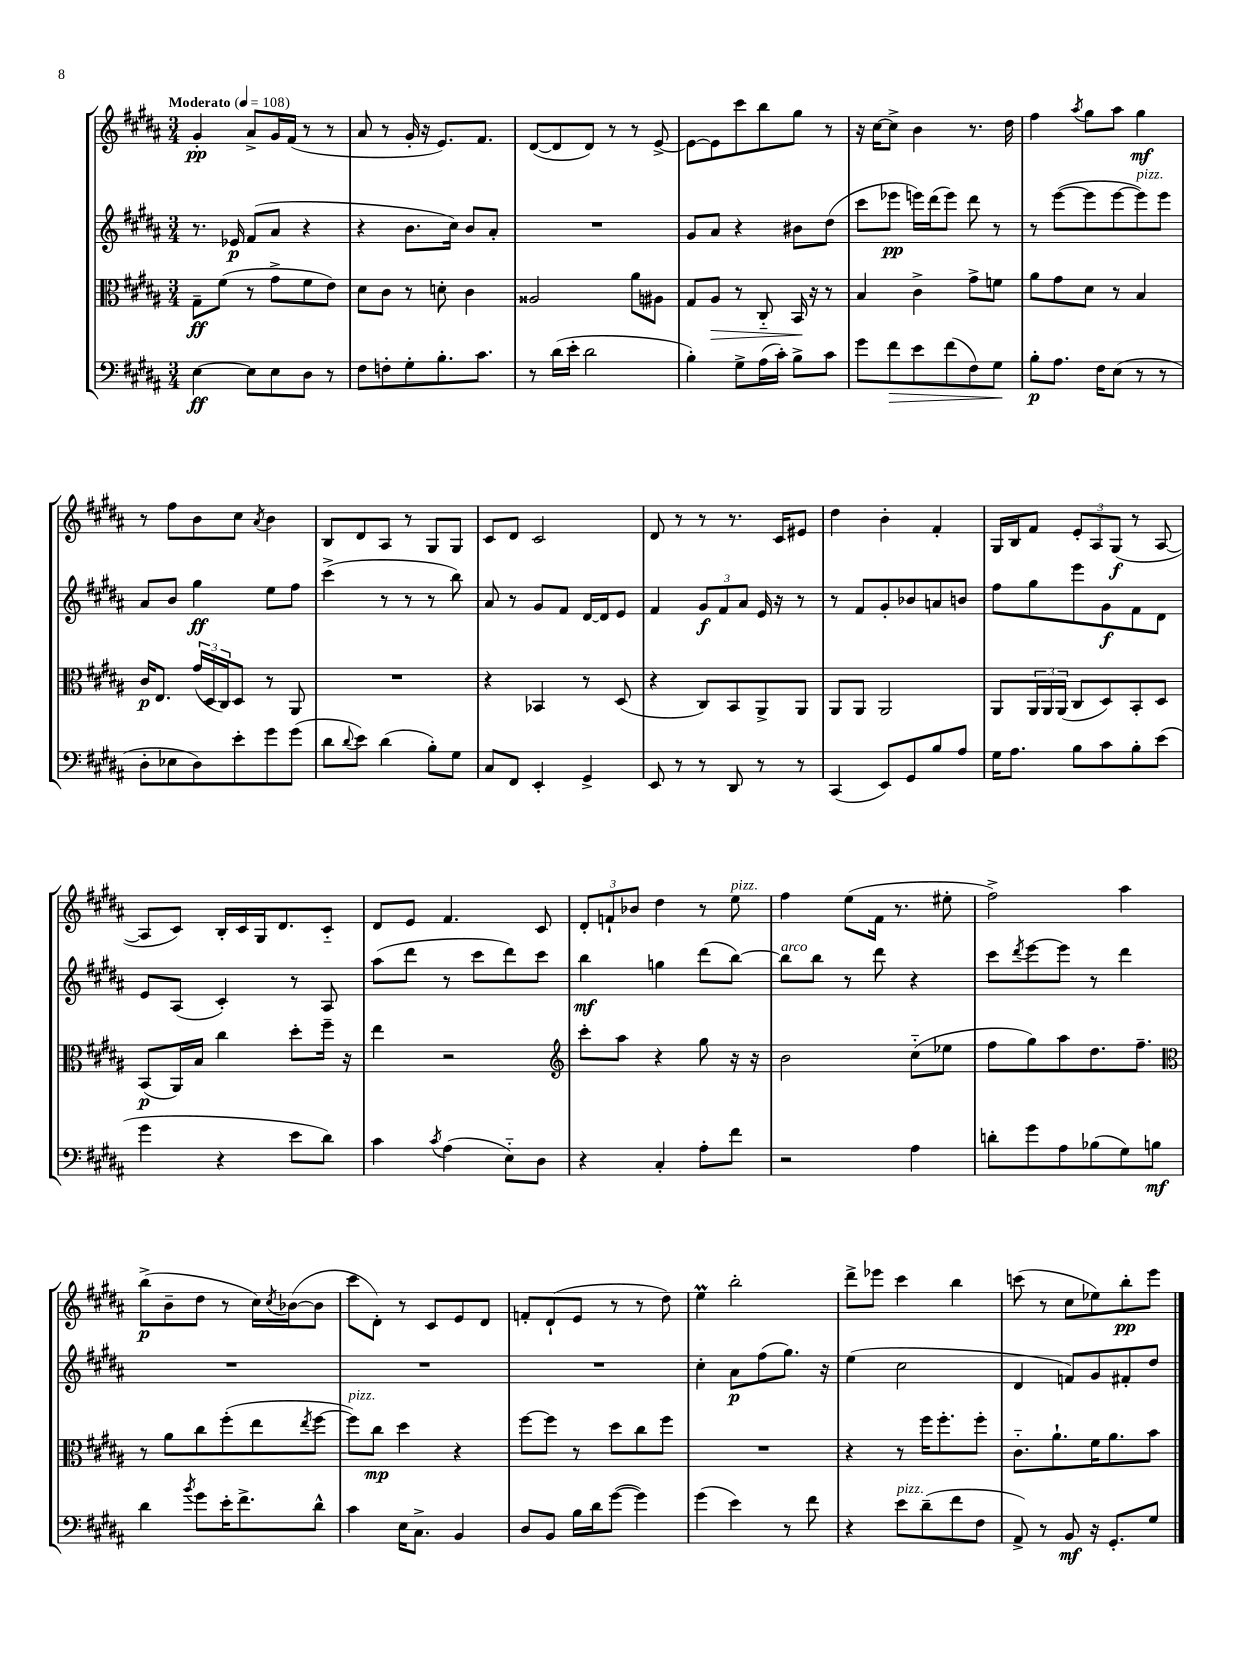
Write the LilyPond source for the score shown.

<<
\new StaffGroup <<
\new Staff = "s0" {
    \clef treble \key b \major \numericTimeSignature \time 3/4 \tempo "Moderato" 4 = 108
    gis'4-.\pp ais'8-> gis'16 fis'16( r8 r8 |
    ais'8 r8 gis'16-. r16 e'8.) fis'8. |
    dis'8~( dis'8 dis'8) r8 r8 e'8~-> |
    e'8~ e'8 cis'''8 b''8 gis''8 r8 |
    r16 cis''16~ cis''8-> b'4 r8. dis''16 |
    fis''4 \acciaccatura { ais''8 } gis''8 ais''8 gis''4\mf |
    r8 fis''8 b'8 cis''8 \acciaccatura { ais'8 } b'4 |
    b8 dis'8 ais8 r8 gis8 gis8 |
    cis'8 dis'8 cis'2 |
    dis'8 r8 r8 r8. cis'16 eis'8 |
    dis''4 b'4-. fis'4-. |
    gis16 b16 fis'8 \tuplet 3/2 { e'8-. ais8 gis8\f( } r8 ais8~ |
    ais8 cis'8) b16-. cis'16 gis16 dis'8. cis'8-_ |
    dis'8 e'8 fis'4. cis'8 |
    \tuplet 3/2 { dis'8-. f'8-! bes'8 } dis''4 r8 e''8^\markup { \italic "pizz." } |
    fis''4 e''8( fis'16 r8. eis''8-. |
    fis''2->) ais''4 |
    b''8->\p( b'8-- dis''8 r8 cis''16) \acciaccatura { cis''8 } bes'16~( bes'8 |
    cis'''8 dis'8-.) r8 cis'8 e'8 dis'8 |
    f'8-. dis'8-!( e'8 r8 r8 dis''8) |
    e''4\prall b''2-. |
    dis'''8-> ees'''8 cis'''4 b''4 |
    c'''8( r8 cis''8 ees''8) b''8-.\pp e'''8 \bar "|." |
}
\new Staff = "s1" {
    \clef treble \key b \major \numericTimeSignature \time 3/4
    r8. ees'16\p fis'8( ais'8 r4 |
    r4 b'8. cis''16) b'8 ais'8-. |
    R2. |
    gis'8 ais'8 r4 bis'8 dis''8( |
    cis'''8 ees'''8\pp e'''16) dis'''16( e'''8) dis'''8 r8 |
    r8 e'''8~( e'''8 e'''8~ e'''8^\markup { \italic "pizz." }) e'''8 |
    ais'8 b'8 gis''4\ff e''8 fis''8 |
    cis'''4->( r8 r8 r8 b''8) |
    ais'8 r8 gis'8 fis'8 dis'16~ dis'16 e'8 |
    fis'4 \tuplet 3/2 { gis'8\f fis'8 ais'8 } e'16 r16 r8 |
    r8 fis'8 gis'8-. bes'8 a'8 b'8 |
    fis''8 gis''8 e'''8 gis'8\f fis'8 dis'8 |
    e'8 ais8( cis'4-.) r8 ais8 |
    ais''8( dis'''8 r8 cis'''8 dis'''8) cis'''8 |
    b''4\mf g''4 dis'''8( b''8~) |
    b''8^\markup { \italic "arco" } b''8 r8 dis'''8 r4 |
    cis'''8 \acciaccatura { dis'''8 } e'''8~ e'''8 r8 dis'''4 |
    R2. |
    R2. |
    R2. |
    cis''4-. ais'8\p fis''8( gis''8.) r16 |
    e''4( cis''2 |
    dis'4 f'8) gis'8 fis'8-. dis''8 \bar "|." |
}
\new Staff = "s2" {
    \clef alto \key b \major \numericTimeSignature \time 3/4
    gis8--\ff fis'8( r8 gis'8-> fis'8 e'8) |
    dis'8 cis'8 r8 d'8-. cis'4 |
    aisis2 ais'8 ais8 |
    gis8 ais8\> r8 cis8-_ b,16\! r16 r8 |
    b4 cis'4-> gis'8-> f'8 |
    ais'8 gis'8 dis'8 r8 b4 |
    cis'16\p e8. \tuplet 3/2 { gis'16( dis16 cis16) } dis8 r8 ais,8 |
    R2. |
    r4 bes,4 r8 dis8( |
    r4 cis8) b,8 ais,8-> ais,8 |
    ais,8 ais,8 ais,2 |
    ais,8 \tuplet 3/2 { ais,16 ais,16 ais,16( } cis8 dis8) b,8-. dis8 |
    b,8\p( ais,16) b16 cis''4 dis''8-. fis''16-- r16 |
    e''4 r2 |
    \clef treble cis'''8-. ais''8 r4 gis''8 r16 r16 |
    b'2 cis''8-_( ees''8 |
    fis''8 gis''8) ais''8 dis''8. fis''8.-- |
    \clef alto r8 ais'8 cis''8 fis''8-.( e''8 \acciaccatura { e''8 } fis''8~ |
    fis''8^\markup { \italic "pizz." }) cis''8\mp dis''4 r4 |
    fis''8~ fis''8 r8 dis''8 cis''8 fis''8 |
    R2. |
    r4 r8 fis''16 fis''8.-. fis''8-. |
    cis'8.-_ ais'8.-! fis'16 ais'8. b'8 \bar "|." |
}
\new Staff = "s3" {
    \clef bass \key b \major \numericTimeSignature \time 3/4
    e4~\ff e8 e8 dis8 r8 |
    fis8 f8-. gis8-. b8.-. cis'8. |
    r8 dis'16( e'16-. dis'2 |
    b4-.) gis8-> ais16( cis'16-.) b8-> cis'8 |
    gis'8 fis'8\> e'8 fis'8( fis8) gis8\! |
    b8-.\p ais8. fis16 e8( r8 r8 |
    dis8-. ees8 dis8) e'8-. gis'8 gis'8( |
    dis'8 \appoggiatura { dis'8 } e'8) dis'4( b8-.) gis8 |
    cis8 fis,8 e,4-. gis,4-> |
    e,8 r8 r8 dis,8 r8 r8 |
    cis,4( e,8) gis,8 b8 ais8 |
    gis16 ais8. b8 cis'8 b8-. e'8( |
    gis'4 r4 e'8 dis'8) |
    cis'4 \acciaccatura { cis'8 } ais4( e8-_) dis8 |
    r4 cis4-. ais8-. fis'8 |
    r2 ais4 |
    d'8-. gis'8 ais8 bes8( gis8) b8\mf |
    dis'4 \acciaccatura { b'8 } gis'8 e'16-. fis'8.-> dis'8-^ |
    cis'4 e16 cis8.-> b,4 |
    dis8 b,8 b16 dis'16 gis'8~( gis'4) |
    gis'4( e'4) r8 fis'8 |
    r4 e'8^\markup { \italic "pizz." } dis'8--( fis'8 fis8 |
    ais,8->) r8 b,8\mf r16 gis,8.-. gis8 \bar "|." |
}
>>
>>
\layout { \context { \Score \remove "Bar_number_engraver" } }
